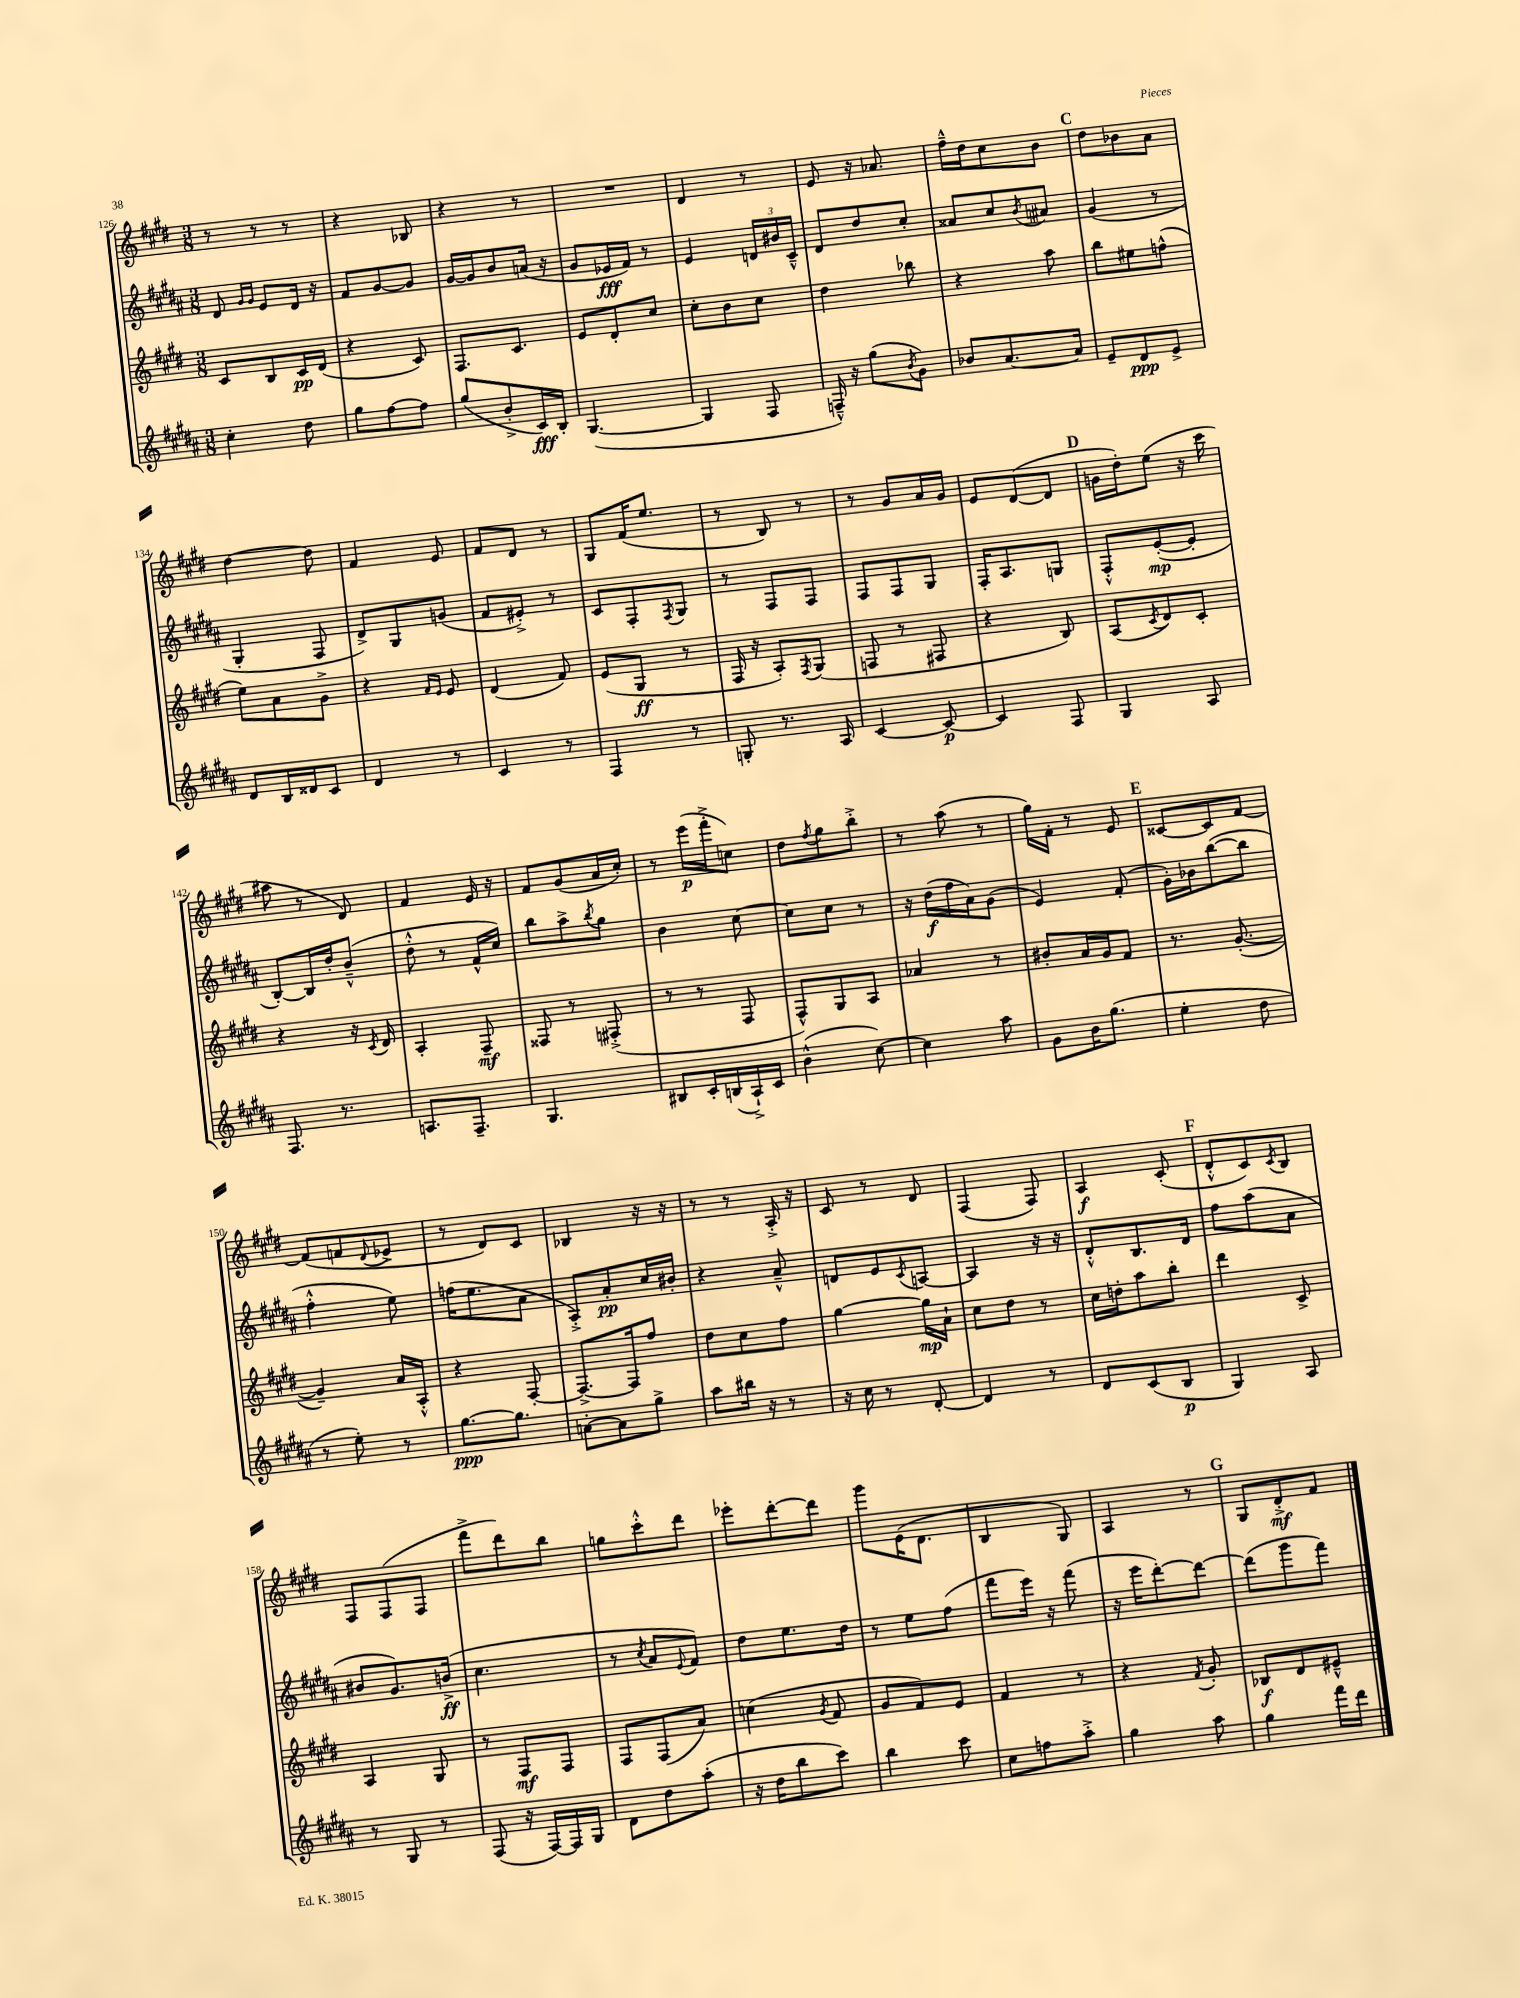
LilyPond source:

<<
\new StaffGroup <<
\new Staff = "s0" {
    \clef treble \key e \major \numericTimeSignature \time 3/8
    r8 r8 r8 |
    r4 bes8 |
    r4 r8 |
    R4. |
    dis'4 r8 |
    e'8 r16 aes'8. |
    fis''16---^ dis''16 cis''8 b'8 |
    \mark \markup { \bold "C" } dis''8 bes'8 a'8 |
    dis''4~ dis''8 |
    fis'4 e'8 |
    fis'8 dis'8 r8 |
    gis8 fis'16( e''8. |
    r8 b8) r8 |
    r8 gis'8 a'16 gis'16 |
    e'8 dis'8~( dis'8 |
    \mark \markup { \bold "D" } g'16 dis''16-.) e''8( r16 cis'''16 |
    ais''8 r8 dis'8) |
    fis'4 e'16 r16 |
    fis'8 gis'8( a'16 cis''16-.) |
    r8 e'''16\p( fis'''16-.-> c''8) |
    dis''8 \acciaccatura { fis''8 } gis''8 b''8-.-> |
    r8 a''8( r8 |
    gis''16) fis'16-. r8 e'8 |
    \mark \markup { \bold "E" } cisis'8~ cisis'8 fis'8~ |
    fis'8( f'8 \appoggiatura { dis'8 } ees'8-> |
    r8 dis'8) cis'8 |
    bes4 r16 r16 |
    r8 r8 a16-.-> r16 |
    cis'8 r8 dis'8 |
    fis4( fis8) |
    a4\f cis'8-.( |
    \mark \markup { \bold "F" } dis'8-.-^ cis'8) \acciaccatura { cis'8 } b8 |
    fis8 fis8( fis8 |
    fis'''8-> dis'''8) b''8 |
    g''8 cis'''8-.-^ dis'''8 |
    ees'''8-. dis'''8~-. dis'''8 |
    gis'''8 e'16( dis'8. |
    b4 gis8) |
    a4 r8 |
    \mark \markup { \bold "G" } gis8 dis'8-.->\mf fis'8 \bar "|." |
}
\new Staff = "s1" {
    \clef treble \key b \major \numericTimeSignature \time 3/8
    dis'8 \grace { gis'16 gis'16 } e'8 dis'16 r16 |
    fis'8 gis'8~ gis'8 |
    gis'16~ gis'16 b'8 a'16( r16 |
    gis'8 ees'16\fff fis'16) r8 |
    e'4 \tuplet 3/2 { d'16 bis'16 cis'16---^ } |
    dis'8 dis''8 cis''8-. |
    aisis'8 cis''8 \acciaccatura { b'8 } ais'8 |
    \mark \markup { \bold "C" } gis'4( r8 |
    gis4-. fis8 |
    dis'8->) gis8 g'8( |
    fis'8 eis'8-.->) r8 |
    cis'8 fis8-. \acciaccatura { fis8 } gis8 |
    r8 fis8 fis8 |
    fis8 fis8 gis8 |
    fis16-. ais8. g8 |
    \mark \markup { \bold "D" } fis8-.-^ e'8~-.\mp( e'8-. |
    b8~-.) b16 dis''16-. b'8---^( |
    dis''8-.-^ r8 fis'16-^ cis''16) |
    b''8 ais''8-> \acciaccatura { b''8 } gis''8 |
    b'4 cis''8~ |
    cis''8 cis''8 r8 |
    r16 dis''16\f( fis''16 ais'16) gis'8( |
    e'4) fis'8-.( |
    \mark \markup { \bold "E" } gis'16-.) bes'16 b''8~( b''8 |
    fis''4-.-^ e''8) |
    f''16( e''8. ais'8 |
    ais8-.->) ais'8-.\pp cis''16 bis'16-. |
    r4 ais'8---^ |
    d'8 e'8 \acciaccatura { cis'8 } a8~ |
    a4 r16 r16 |
    dis'8-.-^ b8. dis'16 |
    \mark \markup { \bold "F" } fis''8 ais''8( ais'8 |
    bis'8 gis'8.) b'16->\ff( |
    cis''4. |
    r8 \acciaccatura { cis''8 } ais'8 \appoggiatura { e'8 } fis'8) |
    dis''8 e''8. dis''16 |
    r8 e''8 fis''8( |
    fis'''8 e'''16) r16 fis'''8( |
    r16 e'''16 dis'''8~-.) dis'''8~ |
    \mark \markup { \bold "G" } dis'''8( gis'''8 fis'''8) \bar "|." |
}
\new Staff = "s2" {
    \clef treble \key e \major \numericTimeSignature \time 3/8
    cis'8 b8 cis'16\pp dis'16( |
    r4 cis'8) |
    fis8. cis'8. |
    e'8 dis'8-. cis''8 |
    cis''8-. b'8 cis''8 |
    dis''4 bes''8 |
    r4 a''8 |
    \mark \markup { \bold "C" } b''8 eis''8 f''8-^( |
    e''8) a'8 gis'8-> |
    r4 \grace { fis'16 e'16 } e'8 |
    dis'4( fis'8) |
    e'8( gis8\ff r8 |
    fis16 r16 a8-.) \acciaccatura { fis8 } gis8( |
    f8 r8 fis8 |
    r4 b8) |
    \mark \markup { \bold "D" } a8( \acciaccatura { cis'8 } dis'8) cis'8-. |
    r4 r16 \acciaccatura { cis'8 } dis'16 |
    a4-. fis8--\mf |
    fisis8 r8 fis8-.->( |
    r8 r8 fis8 |
    fis8-^) gis8 a8 |
    aes'4 r8 |
    bis'8-. a'16 gis'16 fis'8 |
    \mark \markup { \bold "E" } r8. gis'8.~-.( |
    gis'4--) a'16 a16-.-^ |
    r4 fis8~-. |
    fis8.~-> fis16 fis''8 |
    dis''8 cis''8 fis''8 |
    gis''4~ gis''16\mp a'16-! |
    cis''8 dis''8 r8 |
    cis''16 d''16-. a''8 b''8-. |
    \mark \markup { \bold "F" } dis'''4 cis'8-> |
    a4 gis8 |
    r8 fis8\mf fis8 |
    fis8 fis8( a'8) |
    c''4( \acciaccatura { gis'8 } fis'8 |
    gis'8 fis'8) e'8 |
    fis'4 r8 |
    r4 \acciaccatura { fis'8 } gis'8-. |
    \mark \markup { \bold "G" } bes8\f dis'8 eis'8---^ \bar "|." |
}
\new Staff = "s3" {
    \clef treble \key b \major \numericTimeSignature \time 3/8
    cis''4-. dis''8 |
    gis''8 fis''8~ fis''8 |
    gis''8( b'8-.-> cis'16\fff) b16-. |
    gis4.~( |
    gis4 fis8 |
    f16---^) r16 gis''8( \acciaccatura { b'8 } gis'8) |
    bes'8 ais'8.~ ais'16 |
    \mark \markup { \bold "C" } e'8-- dis'8\ppp e'8-> |
    dis'8 b16 disis'16 cis'8 |
    dis'4 r8 |
    cis'4 r8 |
    fis4 r8 |
    g8-. r8. ais16 |
    cis'4~ cis'8~\p |
    cis'4 fis8 |
    \mark \markup { \bold "D" } gis4 ais8 |
    fis8. r8. |
    a8. fis8.-- |
    gis4. |
    bis8 cis'16-. b16( ais16-!->) cis'16 |
    b'4-^( cis''8~) |
    cis''4 ais''8 |
    gis'8 b'16 gis''8.( |
    \mark \markup { \bold "E" } e''4-. dis''8 |
    r8 e''8-.) r8 |
    gis''8.~\ppp gis''8. |
    a'8~-. a'8 gis''8-> |
    ais''8 bis''16 r16 r8 |
    r16 cis''16 r8 dis'8~-. |
    dis'4 r8 |
    dis'8 cis'8( b8\p |
    \mark \markup { \bold "F" } gis4) ais8 |
    r8 gis8 r8 |
    fis8( r16 fis16~) fis16 gis16 |
    dis'8 dis''8 ais''8-.( |
    r16 dis''16 b''8 cis'''8) |
    b''4 cis'''8 |
    cis''8 f''8 ais''8-.-> |
    gis''4 ais''8 |
    \mark \markup { \bold "G" } gis''4 fis'''16 dis'''16 \bar "|." |
}
>>
>>
\layout { \context { \Score currentBarNumber = #126 } }
